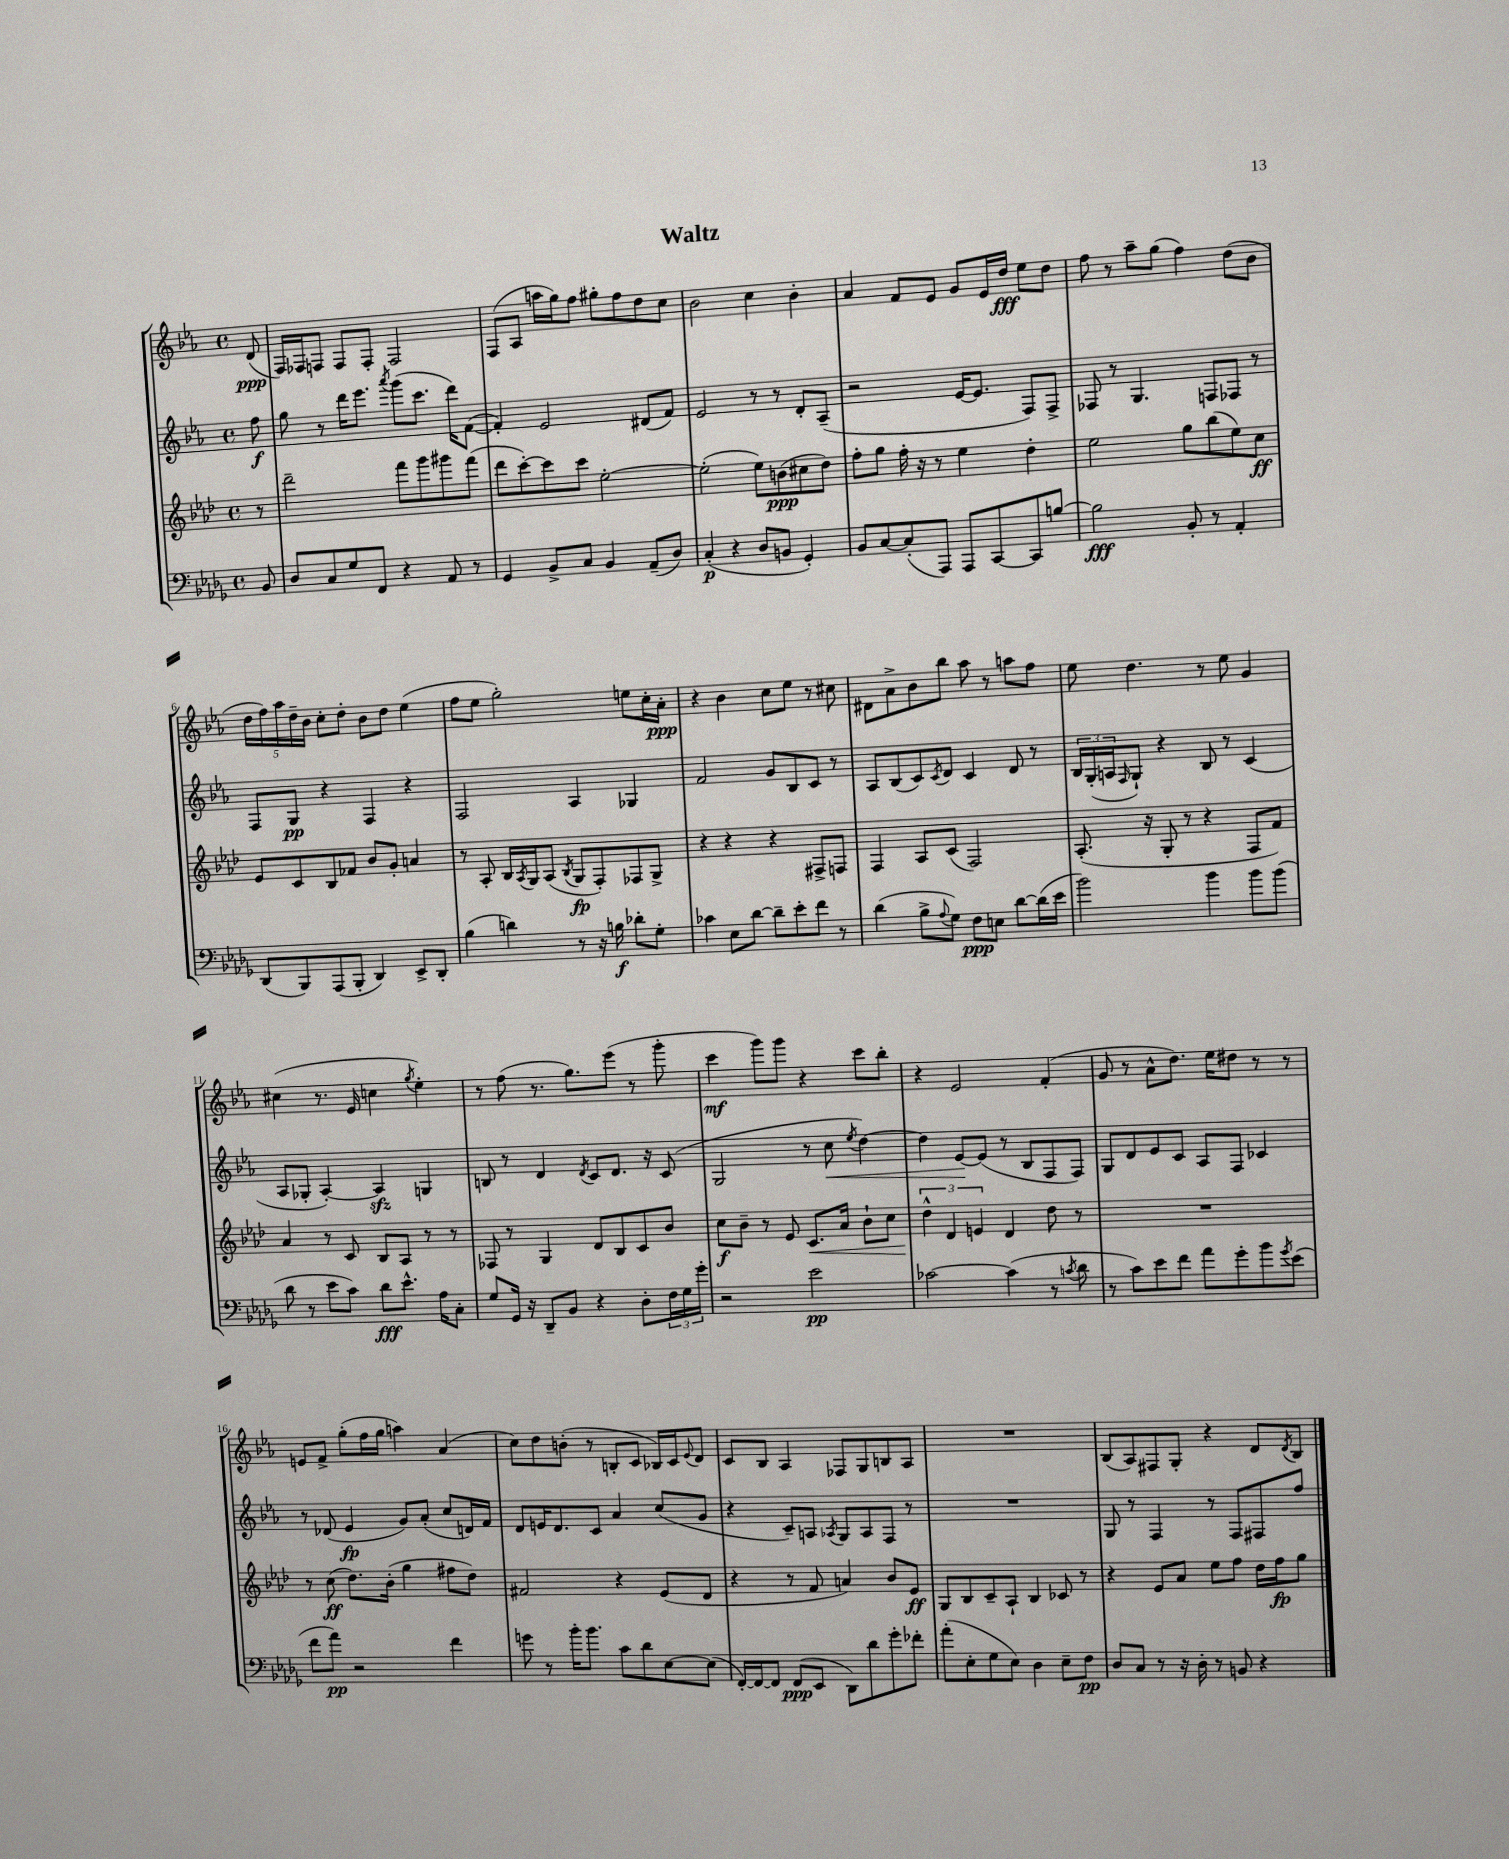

**kern	**kern	**kern	**kern
*staff4	*staff3	*staff2	*staff1
*clefF4	*clefG2	*clefG2	*clefG2
*k[b-e-a-d-g-]	*k[b-e-a-d-]	*k[b-e-a-]	*k[b-e-a-]
*M4/4	*M4/4	*M4/4	*M4/4
*met(c)	*met(c)	*met(c)	*met(c)
8BB-	8r	8ff	(8d
=	=	=	=
8D-	2ddd-~	8gg	16F)
.	.	.	16F-
8C	.	8r	8F
8G-	.	16ddd	8F
.	.	8.eee-	.
8FF	.	.	8F'
.	.	8qaaa-	.
4r	8fff	(8ggg	2F
.	8ggg	8.ccc	.
8AA-	8ggg#	.	.
.	.	16ddd)	.
8r	(8fff	([8f	.
=	=	=	=
4GG-	8ddd-	4f'])	(8F
.	[8ccc')	.	8A-
8BB-^	8ccc]	2e-	16aa
.	.	.	16gg)
8C	8ccc	.	8ff
4BB-	[2ee-'	.	8gg#'
.	.	.	8ff
(8AA-~	.	(8d#	8dd
8D-)	.	8f)	8cc
=	=	=	=
(4C'	(2ee-']	2e-	2b-
4r	.	.	.
8D-	8ee-)	8r	4cc
8BB	(8b	8r	.
4GG-')	8cc#	8d'	4b-'
.	8dd-)	(8A-~	.
=	=	=	=
8BB-	8ff'	2r	4a-
[8C	8gg	.	.
(8C']	16ff'	.	8f
.	16r	.	.
8AAA-)	8r	.	8e-
8AAA-	4ee-	[16e-	8g
.	.	8.e-]	.
[8CC	.	.	16e-
.	.	.	16dd
8CC]	4dd-'	8F)	8ee-
[8B	.	8F^	8dd
=	=	=	=
2B]	2ee-	8F-	8ff
.	.	8r	8r
.	.	4.G	8aa-~
.	.	.	(8gg
8BB-'	8gg	.	4ff)
8r	(8bb-	8F	.
4AA-'	8ee-)	8F-	(8dd
.	8cc	8r	8b-
=	=	=	=
(8DD-	8e-	8F	20dd
.	.	.	20ff)
.	.	.	20aa-
8BBB-)	8c	8G	.
.	.	.	20dd~
.	.	.	20b-
(8AAA-	8B-	4r	8cc'
8BBB-'	8f-	.	8dd'
4DD-)	8b-	4F	8b-
.	8g'	.	8dd
8EE-^	4a	4r	(4ee-
8DD-'	.	.	.
=	=	=	=
(4B-	8r	2F	8ff
.	8A-'	.	8ee-
4d)	16B-	.	2gg')
.	8qA-	.	.
.	16G	.	.
.	(8A-	.	.
.	8qB-	.	.
8r	8G	4A-	.
16r	8F')	.	.
16B	.	.	.
8d-'	8F-	4G-	8ee
8G-'	8G^	.	16cc'
.	.	.	16a-'
=	=	=	=
4c-	4r	2f	4r
8E-	4r	.	4b-
[8d-	.	.	.
8d-~]	4r	8g	8cc
8e-'	.	8B-	8ee-
8f	8F#^	8c	8r
8r	8F	8r	8cc#
=	=	=	=
(4d-	4F	8A-	8d#
.	.	(8B-	8a-^
8B-^	8A-	8c)	8b-
8qqA-	.	8qc	.
8G-)	(8c	8d	8bb-
8F	2F)	4c	8aa-
8E	.	.	8r
[8d-	.	8d	8aa
(16d-]	.	8r	8ff
16e-	.	.	.
=	=	=	=
2b-)	(8.A-'	24B-	8ee-
.	.	(24G'	.
.	.	24A	.
.	.	16qqF	.
.	.	8G`)	4.dd
.	16r	.	.
.	8G'	4r	.
.	8r	.	.
4b-	4r	8B-	8r
.	.	8r	8ee-
8b-	8F	(4c	4g
(8b-	8f)	.	.
=	=	=	=
8d-	4a-	8A-	(4cc#
8r	.	8G-'	.
8e-	8r	[4A-')	8.r
8c)	8c	.	.
.	.	.	16e-
8d-	8B-	4A-]	4cc
8.e-^^	8A-	.	.
.	.	.	8qgg
.	8r	4G	4ee-')
16A-	.	.	.
8C'	8r	.	.
=	=	=	=
8G-	8F-	8B	8r
16GG-	8r	8r	(8ff
16r	.	.	.
8DD-~	4G	4d	8.r
8BB-	.	.	.
.	.	.	8.gg)
.	.	8qd	.
4r	8d-	8c	.
.	8B-	8.d	(8eee-
8D-'	8c	.	8r
.	.	16r	.
24F	8b-	(8c	8ggg'
24G-	.	.	.
24g-'	.	.	.
=	=	=	=
2r	8cc	2G	4ccc
.	8b-~	.	.
.	8r	.	8ggg)
.	8e-	.	8ggg
2e-	8.c	8r	4r
.	.	8cc	.
.	16a-	.	.
.	.	8qee-	.
.	8b-`	[4dd)	8ccc
.	8cc	.	8bb-'
=	=	=	=
[2c-	6dd-^^	4dd]	4r
.	6d-	.	.
.	.	[8e-	2e-
.	6e	.	.
.	.	(8e-]	.
(4c-]	4d-	8r	.
.	.	8B-	.
8r	8dd-	8F	(4f'
8qc	.	.	.
8d-	8r	8F)	.
=	=	=	=
8r	1r	8G	8g
8c)	.	8d	8r
8e-	.	8e-	8a-^^
8f	.	8c	8.dd)
8a-	.	8A-	.
.	.	.	16ee-
8g-'	.	8F	8dd#
8b-	.	4c-	8r
8qg-	.	.	.
(8e-	.	.	8r
=	=	=	=
8f	8r	8r	8e
8a-)	(8cc	(8d-	8f^
2r	8.dd-)	4e-	(8gg'
.	.	.	16ff
.	(16b-'	.	16gg
.	4gg	8g)	4aa)
.	.	(8a-'	.
4f	8ff#	8cc	(4a-
.	8dd-)	16d)	.
.	.	16f	.
=	=	=	=
8g	2f#	8d	8cc)
8r	.	16e	8dd
.	.	8.d	.
16b-'	.	.	(8b'
8.b-	.	.	.
.	.	8c	8r
8c	4r	4a-	8B'
8d-	.	.	8c
[8E-	(8e-	(8cc	16B-)
.	.	.	16c
.	.	.	8qqe-
(8E-]	8d-	8g	8d
=	=	=	=
[16FF')	4r	4r	8c
16FF_	.	.	.
8FF]	.	.	8B-
(8FF	8r	8c~)	4A-
8EE-	8f	8A	.
.	.	8qA-	.
8DD-)	4a)	8G	8F-
8d-	.	8A-	8G
8g-'	8b-	8F	8B
8f-'	8e-	8r	8A-
=	=	=	=
(8a-'	8G	1r	1r
8E-'	8B-	.	.
8G-	8c~	.	.
8E-)	8A-`	.	.
4D-	4B-	.	.
8E-~	8c-	.	.
8F	8r	.	.
=	=	=	=
8D-	4r	8G	(8B-
8C	.	8r	8A-)
8r	8e-	4F	8F#
16r	8a-	.	8G'
16D-'	.	.	.
8r	8ee-	8r	4r
8BB	8ff	8F	.
4r	16dd-	8F#	8d
.	16ff	.	.
.	.	.	8qd
.	8gg	8ff	8B-
==	==	==	==
*-	*-	*-	*-
